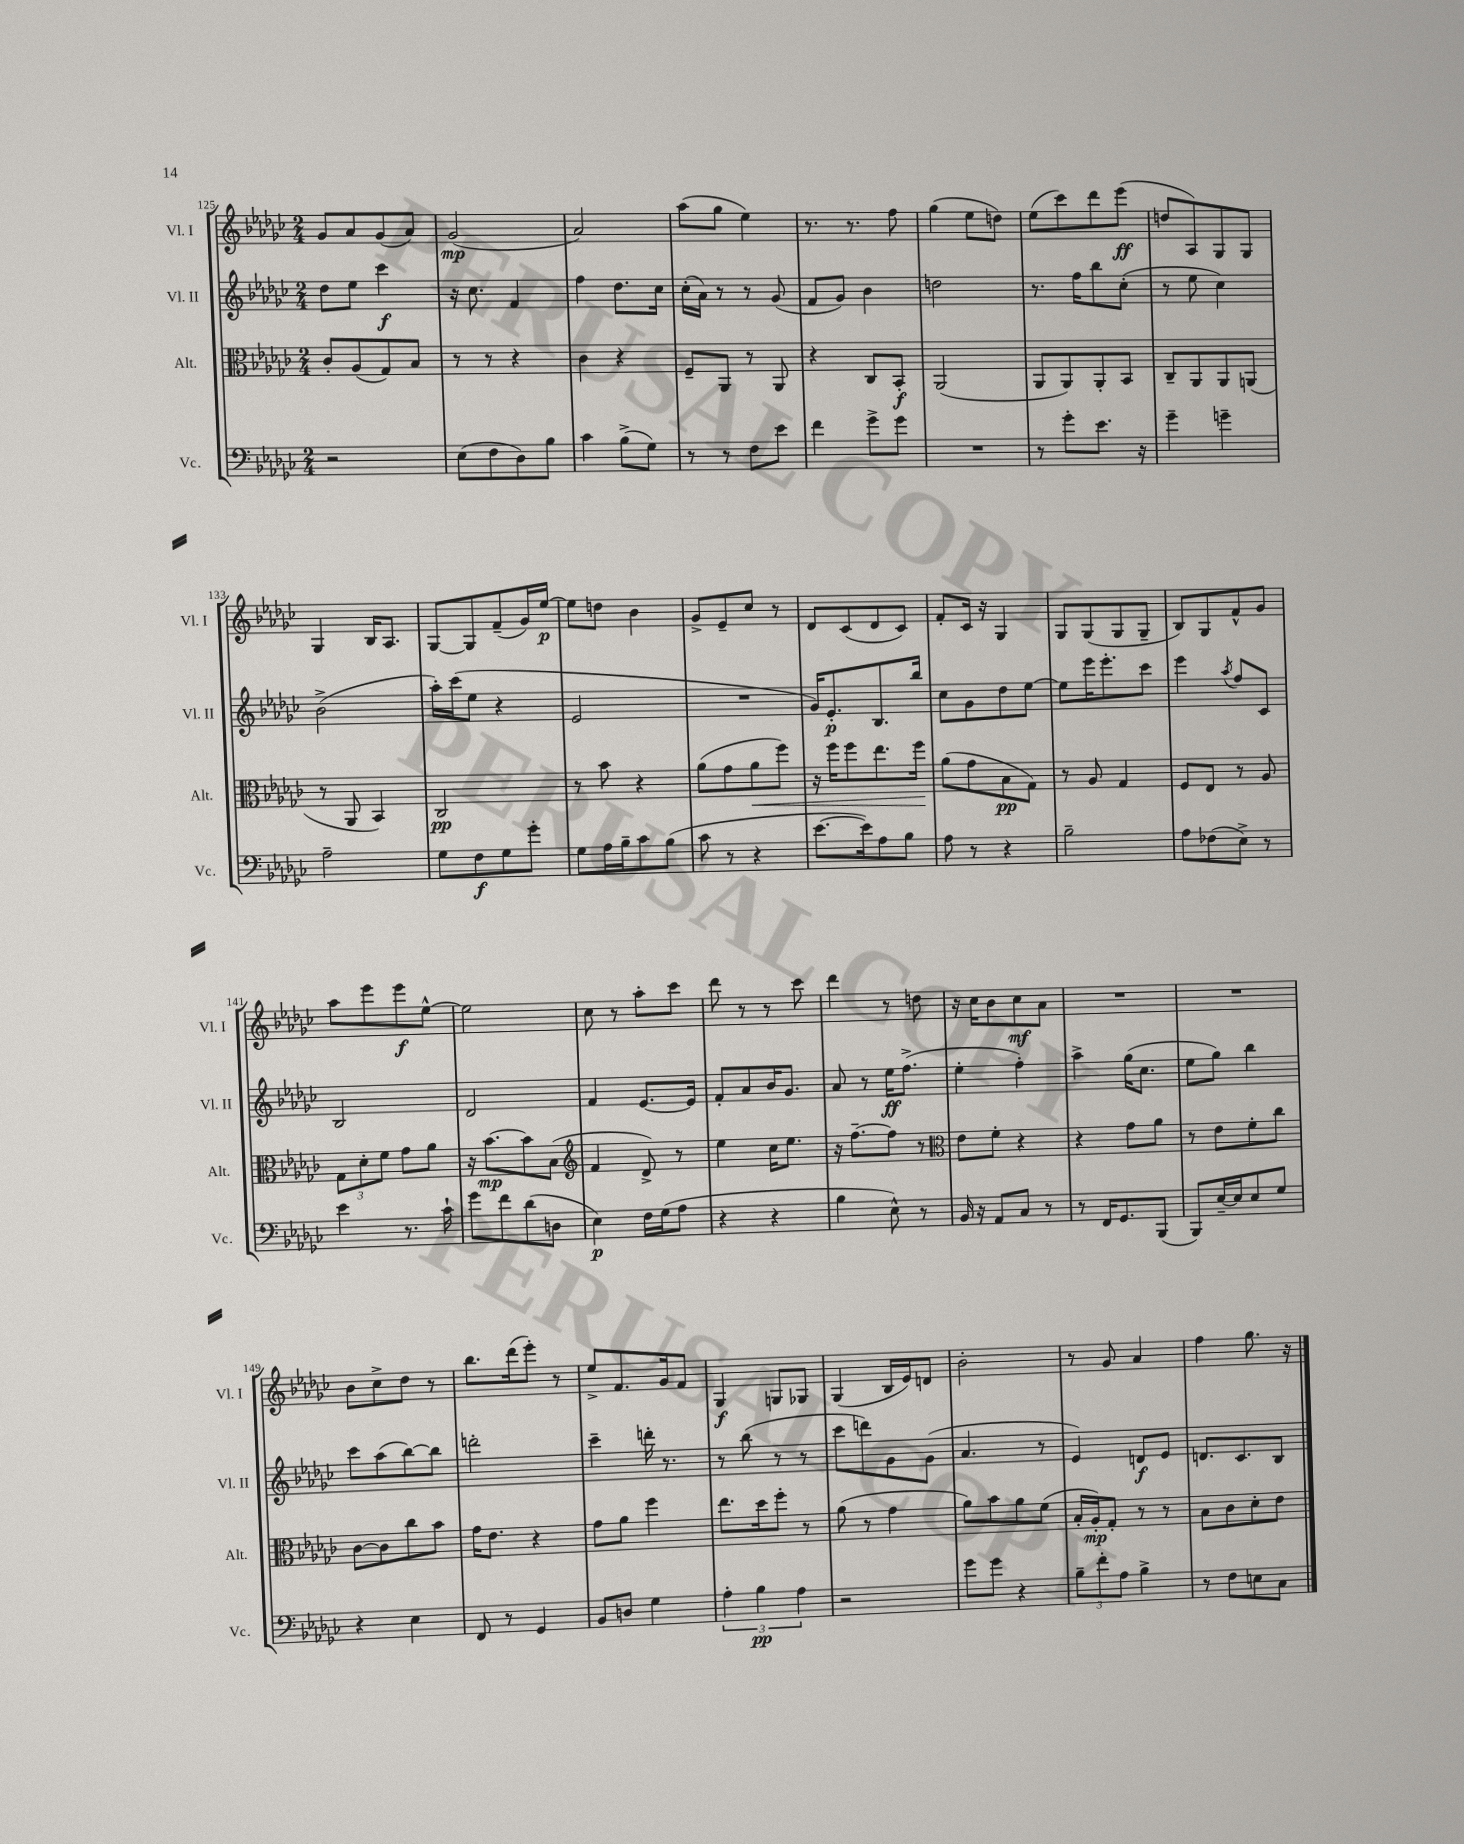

**kern	**dynam	**kern	**dynam	**kern	**dynam	**kern	**dynam
*part4	*part4	*part3	*part3	*part2	*part2	*part1	*part1
*staff4	*staff4	*staff3	*staff3	*staff2	*staff2	*staff1	*staff1
*I"Vc.	*	*I"Alt.	*	*I"Vl. II	*	*I"Vl. I	*
*I'Vc.	*	*I'Alt.	*	*I'Vl. II	*	*I'Vl. I	*
*clefF4	*	*clefC3	*	*clefG2	*	*clefG2	*
*k[b-e-a-d-g-c-]	*	*k[b-e-a-d-g-c-]	*	*k[b-e-a-d-g-c-]	*	*k[b-e-a-d-g-c-]	*
*M2/4	*	*M2/4	*	*M2/4	*	*M2/4	*
=125	=125	=125	=125	=125	=125	=125	=125
2r	.	8c-'/L	.	8dd-\L	.	8g-/L	.
.	.	(8A-/	.	8ee-\J	.	8a-/	.
.	.	8G-/)	.	4ccc-\	f	(8g-/	.
.	.	8B-/J	.	.	.	8a-/J)	.
=126	=126	=126	=126	=126	=126	=126	=126
(8E-\L	.	8r	.	16r	.	(2g-/	mp
.	.	.	.	8.cc-\	.	.	.
8F\	.	8r	.	.	.	.	.
8D-\)	.	4r	.	4f/	.	.	.
8B-\J	.	.	.	.	.	.	.
=127	=127	=127	=127	=127	=127	=127	=127
4c-\	.	4c-\	.	4ff\	.	2a-/)	.
(8B-^\L	.	4r	.	8.dd-\L	.	.	.
8G-\J)	.	.	.	.	.	.	.
.	.	.	.	16cc-\Jk	.	.	.
=128	=128	=128	=128	=128	=128	=128	=128
8r	.	8F~/L	.	(16cc-'\LL	.	(8aa-\L	.
.	.	.	.	16a-\JJ)	.	.	.
8r	.	8AA-/J	.	8r	.	8gg-\J	.
8F\L	.	8r	.	8r	.	4ee-\)	.
8e-\J	.	8AA-/	.	(8g-/	.	.	.
=129	=129	=129	=129	=129	=129	=129	=129
4f\	.	4r	.	8f/L	.	8.r	.
.	.	.	.	8g-/J)	.	.	.
.	.	.	.	.	.	8.r	.
8g-^\L	.	8C-/L	.	4b-\	.	.	.
8g-\J	.	8BB-'/J	f	.	.	8ff\	.
=130	=130	=130	=130	=130	=130	=130	=130
2r	.	(2AA-/	.	2ddn\	.	(4gg-\	.
.	.	.	.	.	.	8ee-\L	.
.	.	.	.	.	.	8ddn\J)	.
=131	=131	=131	=131	=131	=131	=131	=131
8r	.	8AA-/L	.	8.r	.	(8ee-\L	.
8g-'\L	.	8AA-/)	.	.	.	8ccc-\)	.
.	.	.	.	16ff\KL	.	.	.
8.e-\J	.	8AA-'/	.	8bb-\	.	8ddd-\	.
.	.	8BB-/J	.	(8cc-'\J	.	(8eee-\J	ff
16r	.	.	.	.	.	.	.
=132	=132	=132	=132	=132	=132	=132	=132
4g-~\	.	8C-~/L	.	8r	.	8ddn/L	.
.	.	8AA-/	.	8ee-\	.	8A-/)	.
4gn~\	.	8AA-/	.	4cc-\)	.	8G-/	.
.	.	(8AAn/J	.	.	.	8G-/J	.
!!LO:LB:g=z
=133	=133	=133	=133	=133	=133	=133	=133
2A-~\	.	8r	.	(2b-^\	.	4G-/	.
.	.	8AA-/	.	.	.	.	.
.	.	4BB-/)	.	.	.	16B-/KL	.
.	.	.	.	.	.	8.A-/J	.
=134	=134	=134	=134	=134	=134	=134	=134
8G-\L	.	2C-/	pp	16aa-'\LL)	.	[8G-/L	.
.	.	.	.	(16ccc-\J	.	.	.
8F\	f	.	.	8ee-\J	.	8G-/]	.
8G-\	.	.	.	4r	.	(8f~/	.
8g-'\J	.	.	.	.	.	16g-/L)	.
.	.	.	.	.	.	[16ee-/JJ	p
=135	=135	=135	=135	=135	=135	=135	=135
8G-\L	.	8r	.	2e-/	.	8ee-\L]	.
16A-\L	.	8b-\	.	.	.	8ddn\J	.
16B-~\J	.	.	.	.	.	.	.
8c-\	.	4r	.	.	.	4b-\	.
(8B-\J	.	.	.	.	.	.	.
=136	=136	=136	=136	=136	=136	=136	=136
8c-\	.	(8a-\L	.	2r	.	8g-^/L	.
8r	.	8g-\	.	.	.	8e-~/	.
!	!	!	!LO:HP:b	!	!	!	!
4r	.	8a-\	<	.	.	8cc-/J	.
.	.	8ff\J)	.	.	.	8r	.
=137	=137	=137	=137	=137	=137	=137	=137
[8.e-\L	.	16r	.	16g-/KL)	.	8d-/L	.
.	.	16ff\KL	.	8.e-'/	p	.	.
.	.	8ff\	.	.	.	(8c-/	.
16e-\k])	.	.	.	.	.	.	.
8A-\	.	8.ee-\	.	8.B-/	.	8d-/	.
8B-\J	.	.	.	.	.	8c-/J)	.
.	.	16ff\Jk	.	16bb-/Jk	.	.	.
.	.	.	[	.	.	.	.
=138	=138	=138	=138	=138	=138	=138	=138
8A-\	.	(8a-\L	.	8cc-\L	.	8f'/L	.
8r	.	8g-\	.	8g-\	.	16c-/Jk	.
.	.	.	.	.	.	16r	.
4r	.	8B-\	pp	8dd-\	.	4G-/	.
.	.	8G-\J)	.	[8ee-\J	.	.	.
=139	=139	=139	=139	=139	=139	=139	=139
2B-~\	.	8r	.	8ee-\L]	.	8G-/L	.
.	.	8A-/	.	16eee-\K	.	(8G-/	.
.	.	.	.	8.eee-'\	.	.	.
.	.	4G-/	.	.	.	8G-/	.
.	.	.	.	8ccc-\J	.	8G-~/J	.
=140	=140	=140	=140	=140	=140	=140	=140
8A-\L	.	8F/L	.	4eee-\	.	8B-/L)	.
(8F-X\	.	8E-/J	.	.	.	8G-/	.
.	.	.	.	8qaa-/	.	.	.
8E-^\J)	.	8r	.	8ff/L	.	8f^^/	.
8r	.	8A-/	.	8c-/J	.	8g-/J	.
!!LO:LB:g=z
=141	=141	=141	=141	=141	=141	=141	=141
4e-\	.	12G-\L	.	2B-/	.	8aa-\L	.
.	.	12d-'\	.	.	.	.	.
.	.	.	.	.	.	8eee-\	.
.	.	12f\J	.	.	.	.	.
8.r	.	8g-\L	.	.	.	8eee-\	f
.	.	8a-\J	.	.	.	[8ee-^^\J	.
16c-`\	.	.	.	.	.	.	.
=142	=142	=142	=142	=142	=142	=142	=142
8g-\L	.	16r	.	2d-/	.	2ee-\]	.
.	.	[8.b-\L	mp	.	.	.	.
8f\	.	.	.	.	.	.	.
(8d-\	.	8b-\]	.	.	.	.	.
8Dn\J	.	(8B-\J	.	.	.	.	.
=143	=143	=143	=143	=143	=143	=143	=143
*	*	*clefG2	*	*	*	*	*
4E-\)	p	4f/	.	4f/	.	8cc-\	.
.	.	.	.	.	.	8r	.
16F\LL	.	8d-^/)	.	[8.e-/L	.	8aa-'\L	.
(16G-\J	.	.	.	.	.	.	.
8A-\J	.	8r	.	.	.	8ccc-\J	.
.	.	.	.	16e-/Jk]	.	.	.
=144	=144	=144	=144	=144	=144	=144	=144
4r	.	4ee-\	.	8f'/L	.	8ddd-\	.
.	.	.	.	8a-/	.	8r	.
4r	.	16cc-\KL	.	16b-/K	.	8r	.
.	.	8.ee-\J	.	8.g-/J	.	.	.
.	.	.	.	.	.	8ccc-\	.
=145	=145	=145	=145	=145	=145	=145	=145
4B-\	.	16r	.	8a-/	.	4ddd-\	.
.	.	[8.ff~\L	.	.	.	.	.
.	.	.	.	8r	.	.	.
8E-^^\)	.	8ff\J]	.	16ee-\KL	ff	8r	.
.	.	.	.	(8.ff^\J	.	.	.
8r	.	8r	.	.	.	8ddn\	.
=146	=146	=146	=146	=146	=146	=146	=146
*	*	*clefC3	*	*	*	*	*
16BB-/	.	8e-\L	.	4ee-'\	.	16r	.
16r	.	.	.	.	.	16cc-\KL	.
8AA-/L	.	8f'\J	.	.	.	8b-\	.
8C-/J	.	4r	.	4ff'\)	.	8cc-\	mf
8r	.	.	.	.	.	8a-\J	.
=147	=147	=147	=147	=147	=147	=147	=147
8r	.	4r	.	4aa-^\	.	2r	.
16FF/KL	.	.	.	.	.	.	.
8.GG-/	.	.	.	.	.	.	.
.	.	8g-\L	.	(16gg-\KL	.	.	.
.	.	.	.	8.cc-\J	.	.	.
(8BBB-/J	.	8a-\J	.	.	.	.	.
=148	=148	=148	=148	=148	=148	=148	=148
8BBB-/L)	.	8r	.	8ee-\L	.	2r	.
[16E-~/L	.	8e-\L	.	8gg-\J)	.	.	.
16E-/J]	.	.	.	.	.	.	.
8E-/	.	8f'\	.	4bb-\	.	.	.
8G-/J	.	8cc-\J	.	.	.	.	.
!!LO:LB:g=z
=149	=149	=149	=149	=149	=149	=149	=149
4r	.	[8c-\L	.	8ccc-\L	.	8b-\L	.
.	.	8c-\]	.	(8aa-\	.	8cc-^\	.
4E-\	.	8cc-\	.	[8bb-\)	.	8dd-\J	.
.	.	8b-\J	.	8bb-\J]	.	8r	.
=150	=150	=150	=150	=150	=150	=150	=150
8FF/	.	16g-\KL	.	2dddn'\	.	8.bb-\L	.
.	.	8.e-\J	.	.	.	.	.
8r	.	.	.	.	.	.	.
.	.	.	.	.	.	(16ddd-\k	.
4GG-/	.	4r	.	.	.	8eee-'\J)	.
.	.	.	.	.	.	8r	.
=151	=151	=151	=151	=151	=151	=151	=151
8BB-/L	.	8g-\L	.	4ccc-~\	.	8ee-^/L	.
8Dn/J	.	8a-\J	.	.	.	8.f/	.
4G-\	.	4ff\	.	16dddn'\	.	.	.
.	.	.	.	8.r	.	16g-/k	.
.	.	.	.	.	.	8f/J	.
=152	=152	=152	=152	=152	=152	=152	=152
6A-'\	.	8.ee-\L	.	8r	.	4G-/	f
.	.	.	.	(8bb-\	.	.	.
6B-\	pp	.	.	.	.	.	.
.	.	16dd-\k	.	.	.	.	.
.	.	8ff'\J	.	8r	.	8Gn/L	.
6A-\	.	.	.	.	.	.	.
.	.	8r	.	8r	.	8G-X/J	.
=153	=153	=153	=153	=153	=153	=153	=153
2r	.	(8a-\	.	8ccc-\L	.	(4G-/	.
.	.	8r	.	8dddn\)	.	.	.
.	.	4g-\	.	8g-\	.	16B-/LL	.
.	.	.	.	.	.	16e-/J)	.
.	.	.	.	(8g-\J	.	8dn/J	.
=154	=154	=154	=154	=154	=154	=154	=154
8g-\L	.	8a-\L)	.	4.a-/	.	2b-'\	.
8g-\J	.	8b-\	.	.	.	.	.
4r	.	8a-\	.	.	.	.	.
.	.	(8f\J	.	8r	.	.	.
=155	=155	=155	=155	=155	=155	=155	=155
12B-~\L	.	16B-'/LL	.	4e-/)	.	8r	.
.	.	16A-'/J)	mp	.	.	.	.
12f'\	.	.	.	.	.	.	.
.	.	8G-'/J	.	.	.	8g-/	.
12A-\J	.	.	.	.	.	.	.
4B-^\	.	8r	.	8dn/L	f	4a-/	.
.	.	8r	.	8e-/J	.	.	.
=156	=156	=156	=156	=156	=156	=156	=156
8r	.	8B-\L	.	8.dn/L	.	4ff\	.
8F\L	.	8c-\	.	.	.	.	.
.	.	.	.	8.c-/	.	.	.
8En\	.	8d-'\	.	.	.	8.gg-\	.
8C-\J	.	8e-\J	.	8B-/J	.	.	.
.	.	.	.	.	.	16r	.
==	==	==	==	==	==	==	==
*-	*-	*-	*-	*-	*-	*-	*-
